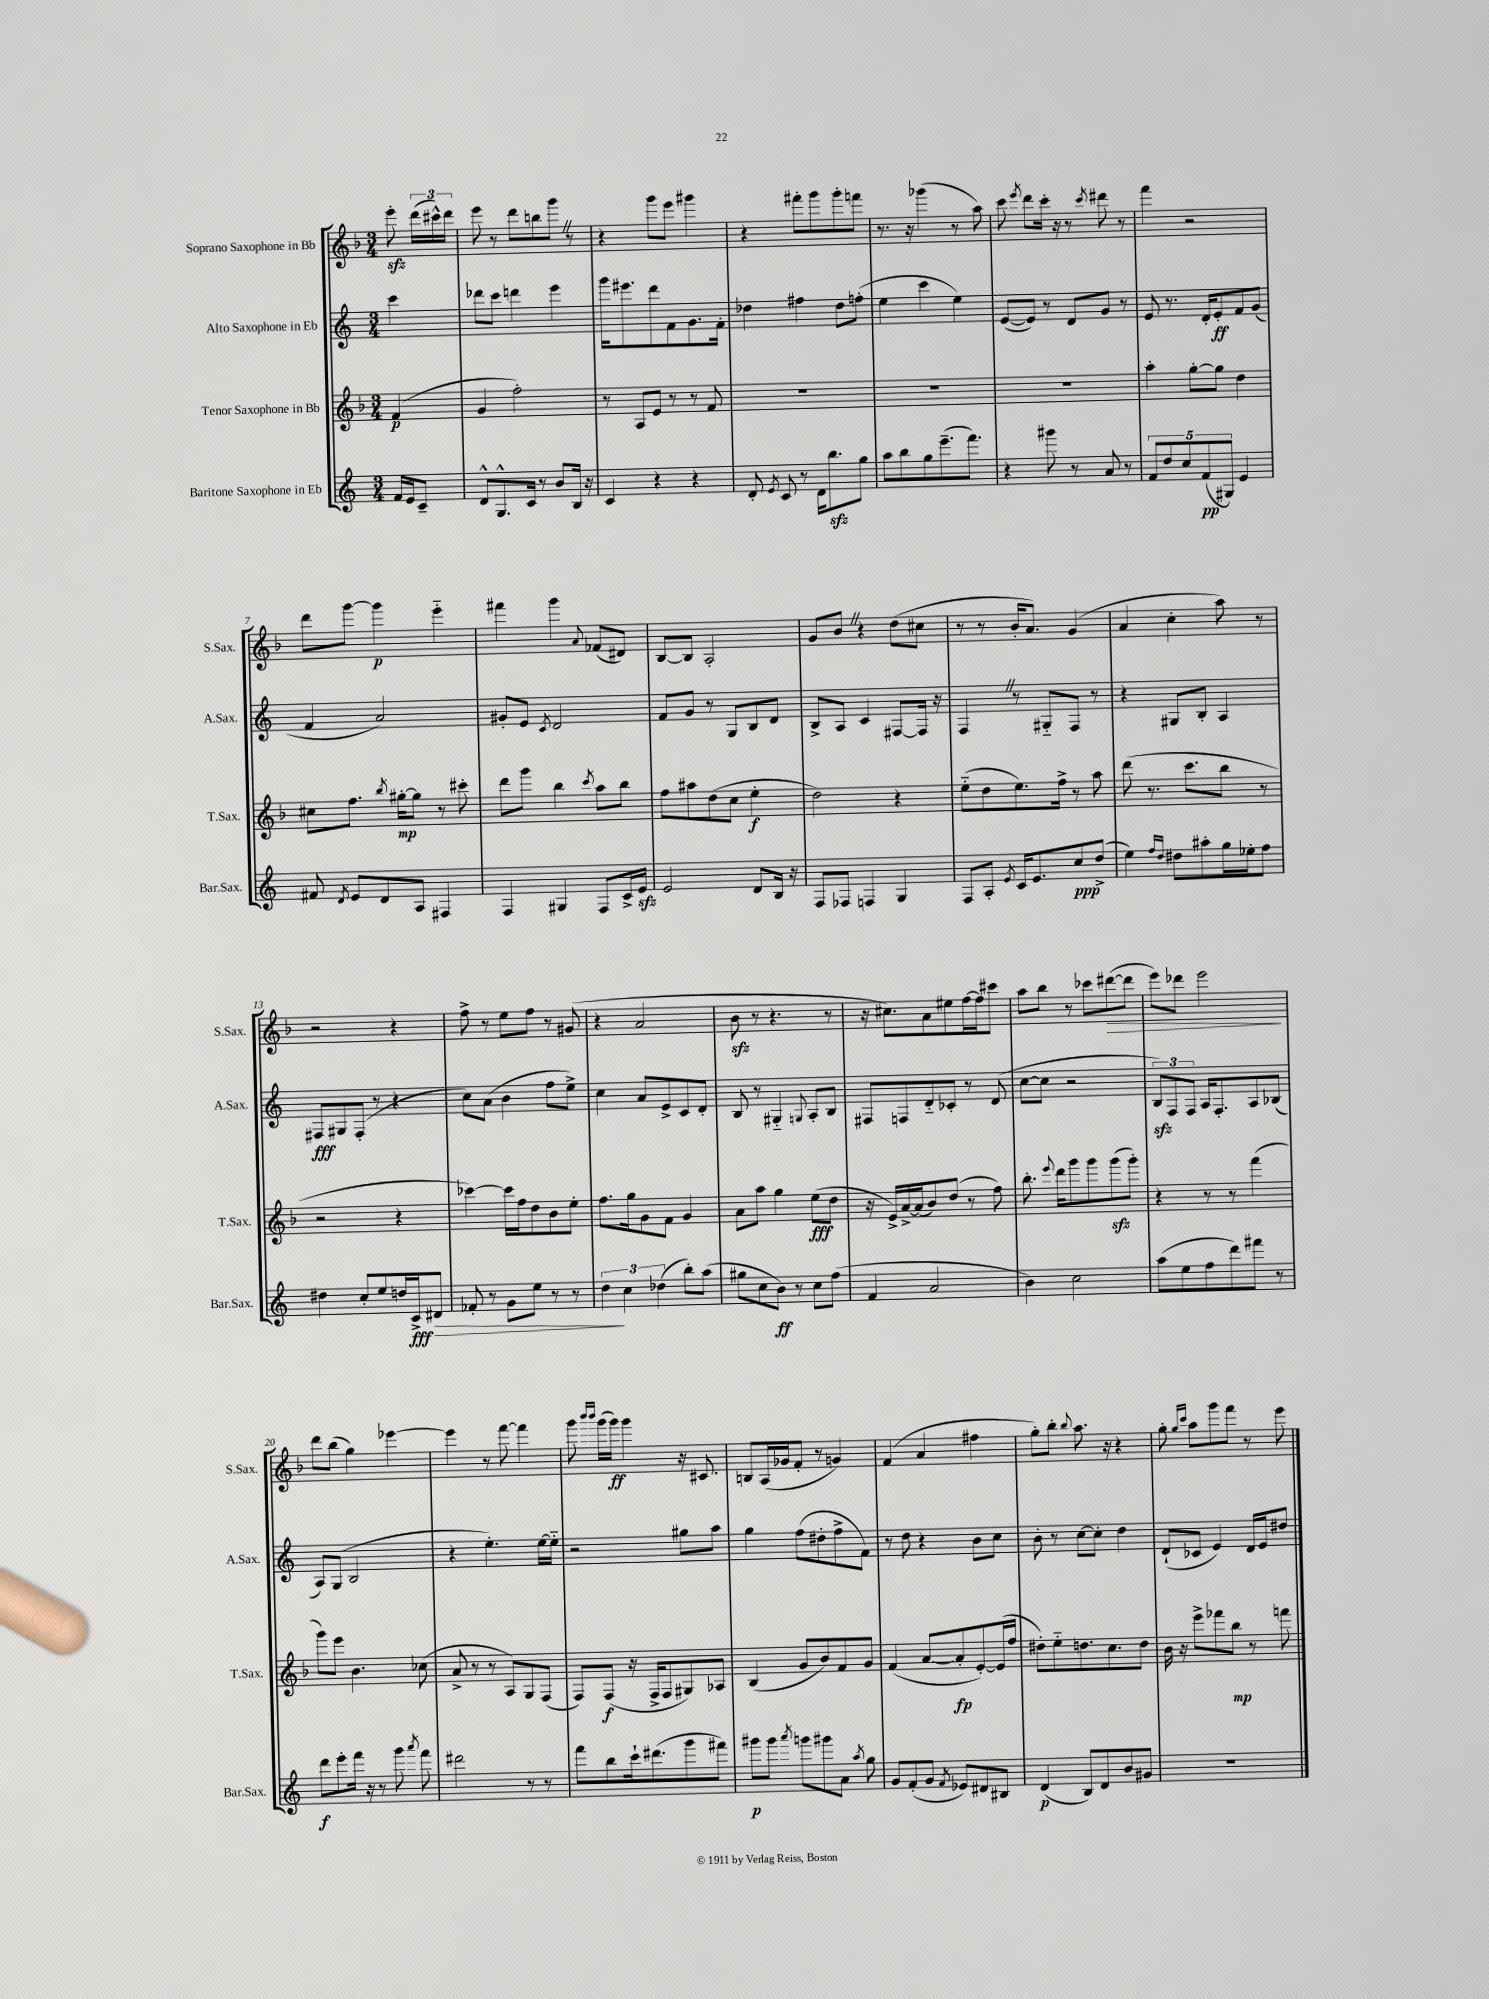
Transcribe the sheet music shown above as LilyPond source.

<<
\new StaffGroup <<
\new Staff = "s0" \with { instrumentName = "Soprano Saxophone in Bb" shortInstrumentName = "S.Sax." } {
    \clef treble \key f \major \numericTimeSignature \time 3/4 \partial 4
    \autoBeamOff e'''8-.\sfz \tuplet 3/2 { d'''16[( cis'''16-^) d'''16] } |
    e'''8 r8 d'''8[ b''8 g'''8] \once \override BreathingSign.text = \markup { \musicglyph "scripts.caesura.straight" } \breathe r8 |
    r4 g'''8[ e'''8] gis'''4 |
    r4 fis'''8[-. g'''8 g'''8-. f'''8] |
    r8. r16 ges'''4( r8 a''8) |
    c'''8 \acciaccatura { e'''8 } d'''8[ c'''16]-. r16 r8 \acciaccatura { c'''8 } dis'''8 r8 |
    f'''4 r2 |
    d'''8[ g'''8]~ g'''4\p e'''4-_ |
    fis'''4 g'''4 \appoggiatura { a'8 } fes'8[( dis'8]) |
    bes8[~ bes8] a2-. |
    g'8[ bes'8] \once \override BreathingSign.text = \markup { \musicglyph "scripts.caesura.straight" } \breathe r4 d''8[( cis''8] |
    r8 r8 bes'16[-. a'8.]) g'4( |
    a'4 c''4-. a''8) r8 |
    r2 r4 |
    f''8-> r8 e''8[ f''8] r8 gis'8( |
    r4 a'2 |
    bes'8\sfz r8 r4. r8 |
    r16 cis''8.[) a'8 eis''8 f''16~ f''16 cis'''8] |
    a''8[ bes''8] r8 ces'''8[ dis'''8~\>( dis'''8] |
    e'''8[) des'''8] e'''2\! |
    d'''8[ bes''8]( g''4) ees'''4~ |
    ees'''4 r8 f'''8~ f'''4 |
    g'''8 \grace { bes'''16[ bes'''16] } g'''16[( g'''16]\ff) g'''4 r16 cis'8. |
    b8[ a16( ges'16 f'8]-. r8 g'4) |
    f'4( a'4 fis''4 |
    g''8[-.) bes''8]-. \appoggiatura { bes''8 } a''8. r16 r4 |
    g''8-. \grace { g''16[ c'''16] } a''8[ g'''8 f'''8] r8 e'''8 \bar "|." |
}
\new Staff = "s1" \with { instrumentName = "Alto Saxophone in Eb" shortInstrumentName = "A.Sax." } {
    \clef treble \key c \major \numericTimeSignature \time 3/4 \partial 4
    \autoBeamOff c'''4 |
    des'''8[ c'''8] d'''4 e'''4 |
    g'''16[ eis'''8. d'''8 f'8 g'8. f'16]-. |
    des''4 fis''4 des''8[ f''8]-.( |
    e''4 c'''4 e''4) |
    e'8[~( e'8]) r8 d'8[ g'8] r8 |
    e'8 r8. d'16[-. e'8-.\ff f'8 g'8]( |
    f'4 a'2) |
    gis'8[-. e'8] \acciaccatura { c'8 } d'2 |
    f'8[ g'8] r8 g8[ b8 d'8] |
    b8[-> a8] c'4 fis8[~ fis16] r16 |
    f4 \once \override BreathingSign.text = \markup { \musicglyph "scripts.caesura.straight" } \breathe r8 gis8[-_ f8] r8 |
    r4 gis8[ b8]-. a4 |
    fis8[\fff gis8 fis8]-.( r8 r4 |
    c''8[) a'8]( b'4 f''8[ e''8]->) |
    c''4 a'8[ e'8-> c'8 d'8]-. |
    b8 r8 gis4-_ \appoggiatura { g8 } a8[-. b8] |
    fis8[ f8 d'8-_ ces'8]-. r8 d'8( |
    c''8[~ c''8] r2 |
    \tuplet 3/2 { b8[\sfz) f8 f8] } a16[ f8.-. a8 bes8]( |
    a8[) g8]( b2 |
    r4 e''4.-.) e''16[~ e''16]-_ |
    r2 gis''8[ a''8] |
    g''4 f''8[( dis''8-. f''8-> f'8]) |
    r8 d''8 r4 b'8[ c''8] |
    b'8-. r8 c''8[~ c''8]-. d''4 |
    d'8[-!( ces'8] e'4) d'16[ e'16 dis''8] \bar "|." |
}
\new Staff = "s2" \with { instrumentName = "Tenor Saxophone in Bb" shortInstrumentName = "T.Sax." } {
    \clef treble \key f \major \numericTimeSignature \time 3/4 \partial 4
    \autoBeamOff f'4\p( |
    g'4 f''2-.) |
    r8 a8[ e'8] r8 r8 f'8 |
    R2. |
    R2. |
    R2. |
    a''4-. g''8[~-. g''8] d''4 |
    cis''8[ f''8.] \acciaccatura { bes''8 } gis''16[~-.\mp gis''8] r8 cis'''8-. |
    d'''8[ g'''8] bes''4 \acciaccatura { c'''8 } a''8[ bes''8] |
    f''8[ ais''8 d''8( c''8] e''4-.\f |
    d''2) r4 |
    e''8[-_( d''8 e''8.) f''16]-> r8 a''8 |
    d'''8( r8. c'''8.[ bes''8] r8 |
    r2 r4 |
    ces'''4~) ces'''16[ f''16 d''8 bes'8 e''8]-. |
    f''8.[ g''16 g'8 f'8] g'4 |
    a'8[ a''8] g''4 e''8[\fff( d''8] |
    r16 e'16[->) a'16~-> a'16( bes'8) d''8]( r8 f''8) |
    bes''8.-. \appoggiatura { e'''8 } d'''16[ g'''8 g'''8 g'''8\sfz( g'''8]-.) |
    r4 r8 r8 f'''4( |
    g'''8[) e'''8] bes'4. ces''8( |
    a'8-> r8 r8 a8[) g8 f8]( |
    f8[) f8]\f( r16 f16[-> f8 gis8) aes8] |
    bes4( g'8[ bes'8) f'8 g'8] |
    f'4( a'8[~ a'8-.\fp e'8~-.) e'16( f''16] |
    dis''8[-.) e''8-_ d''8. c''8. d''8] |
    bes'16 r16 e'''8[-> fes'''8 bes''8]\mp r8 f'''8 \bar "|." |
}
\new Staff = "s3" \with { instrumentName = "Baritone Saxophone in Eb" shortInstrumentName = "Bar.Sax." } {
    \clef treble \key c \major \numericTimeSignature \time 3/4 \partial 4
    \autoBeamOff f'16[ e'16 c'8]-- |
    d'8[-^ g8.-^ c'16] r8 b'8[ b16] r16 |
    c'4 r4 r4 |
    d'8-. \acciaccatura { e'8 } c'8 r8 d'16[ b''8.\sfz g''8] |
    a''8[ b''8 g''8 e'''8.--( f'''8.]) |
    r4 gis'''8 r8 a'8 r8 |
    \tuplet 5/4 { f'8[ d''8 c''8 f'8\pp( gis8]) } e'4 |
    fis'8 \acciaccatura { d'8 } e'8[ d'8 a8] fis4 |
    f4 gis4 f8[ c'16-> e'16]\sfz |
    e'2 d'8[ b16] r16 |
    f8[ fes8] f4 g4 |
    f8[ a8]-. \acciaccatura { e'8 } c'16[ e'8. c''8\ppp d''8]->( |
    e''4) \grace { f''16[ d''16] } dis''8[ ais''8-. g''16 ees''16-. f''8] |
    dis''4 c''8[-. e''8 d''16 c'16->\fff\> dis'8] |
    fes'8-. r8 g'8[ e''8] r8 r8 |
    \tuplet 3/2 { d''4\! c''4 des''4( } b''8[-.) a''8]( |
    gis''8[ c''8 b'8]\ff) r8 c''8[ f''8]( |
    f'4 a'2 |
    b'4) c''2 |
    a''8[( e''8 f''8 d'''8) fis'''8] r8 |
    d'''8[\f e'''8-. f'''16] r16 r8 g'''8 \acciaccatura { a'''8 } f'''8 |
    dis'''2 r8 r8 |
    f'''8[ b''8 c'''16-! dis'''8.( g'''8 fis'''8]) |
    gis'''8[\p gis'''8] \acciaccatura { a'''8 } g'''8[ gis'''8 a'8] \acciaccatura { a''8 } g''8 |
    g'8[ f'8-.( g'8] \acciaccatura { f'8 } ees'8[) dis'8 bis8] |
    d'4\p( b8[) d'8 b'8 gis'8] |
    R2. \bar "|." |
}
>>
>>
